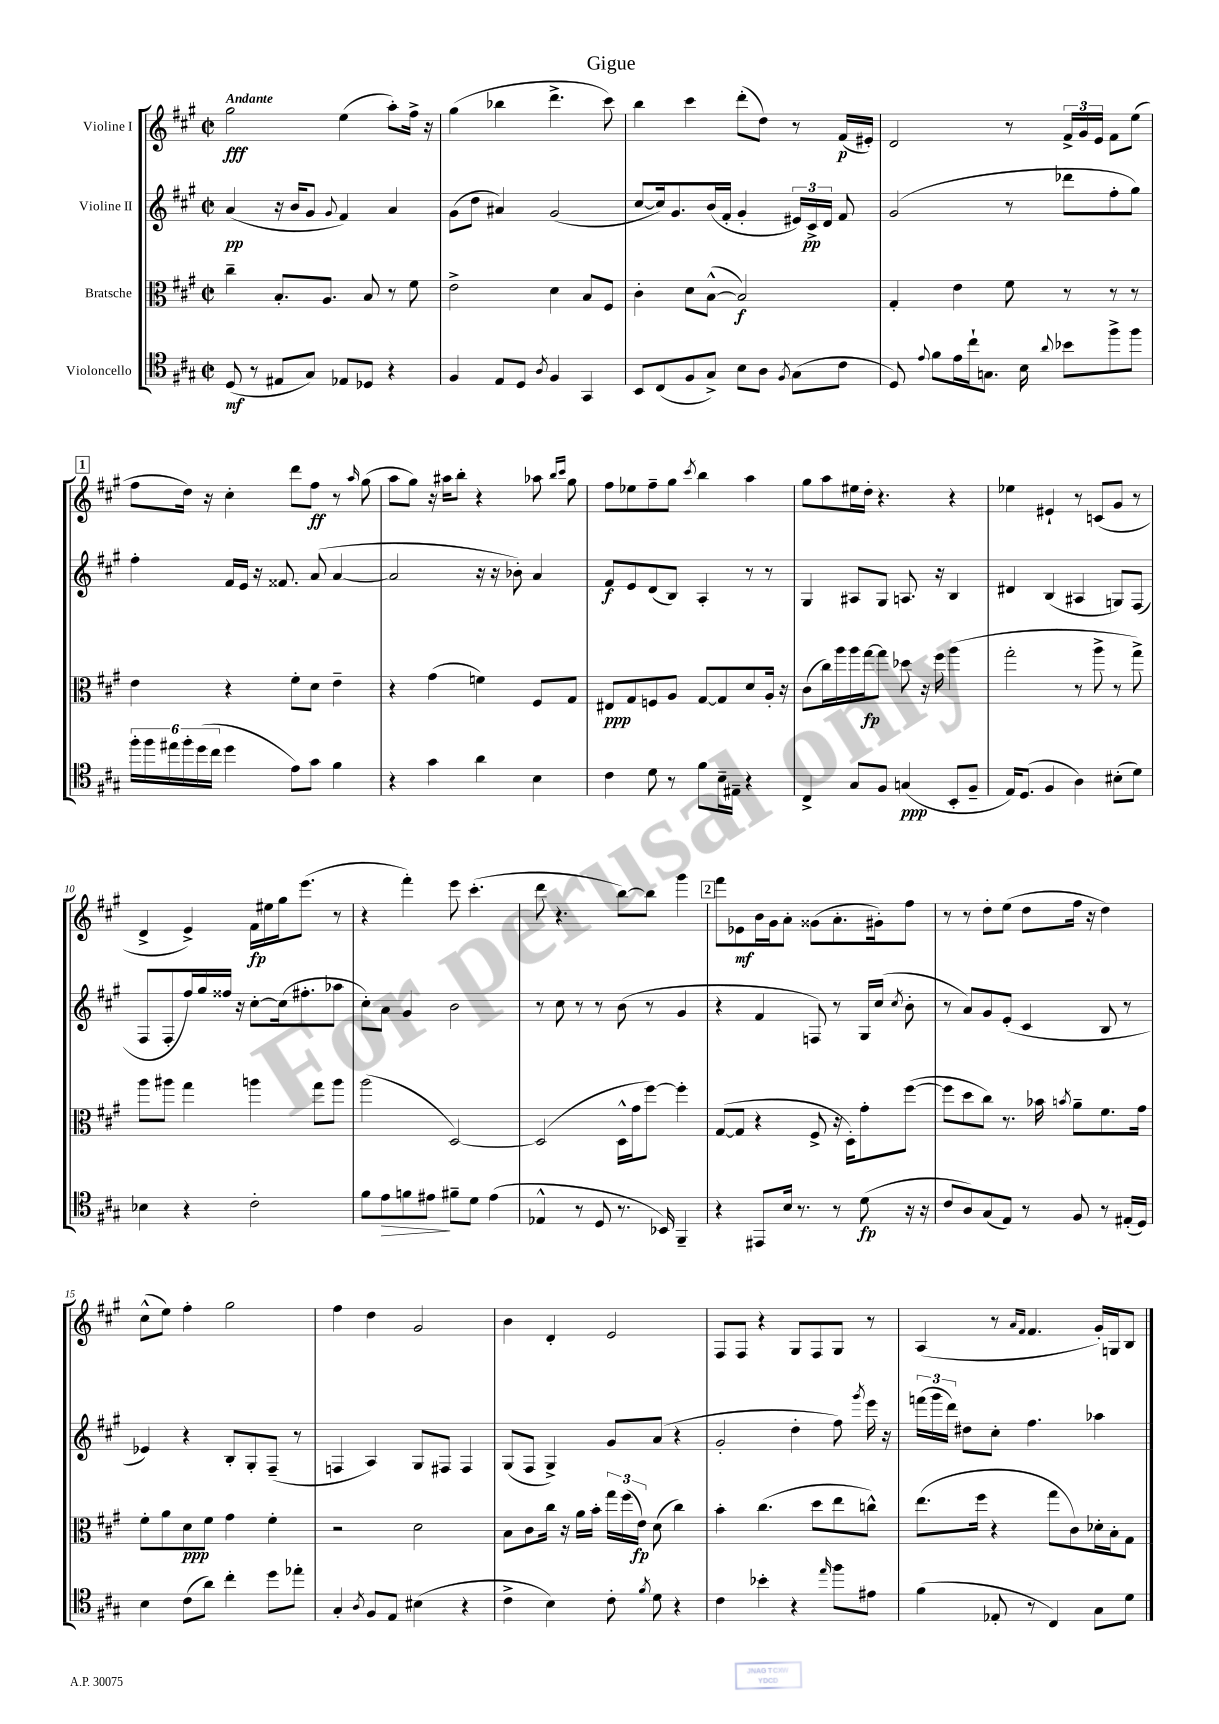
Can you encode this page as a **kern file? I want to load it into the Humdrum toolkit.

**kern	**kern	**kern	**kern
*staff4	*staff3	*staff2	*staff1
*clefC4	*clefC3	*clefG2	*clefG2
*k[f#c#g#]	*k[f#c#g#]	*k[f#c#g#]	*k[f#c#g#]
*M2/2	*M2/2	*M2/2	*M2/2
*met(c|)	*met(c|)	*met(c|)	*met(c|)
(8D/	4cc#~\	(4a/	2gg#\
8r	.	.	.
8E#/L	8.B'/L	16r	.
.	.	16b/LK	.
8G#/J)	.	8g#/J	.
.	8.A/J	.	.
.	.	8qqg#/	.
8E-/L	.	4f#/)	(4ee\
8D-/J	8B/	.	.
4r	8r	4a/	8aa'\L)
.	8f#\	.	16ff#^\Jk
.	.	.	16r
=	=	=	=
4F#/	2e^\	(8g#\L	(4gg#\
.	.	8dd\J	.
8E/L	.	4a#/)	4bb-\
8D/J	.	.	.
8qA/	.	.	.
4F#/	4d\	(2g#/	4.ddd^\
4GG#/	8B/L	.	.
.	8F#/J	.	8ccc#\)
=	=	=	=
8BB/L	4c#'\	[8cc#/L	4bb\
(8C#/	.	16cc#/]k)	.
.	.	8.g#/	.
8F#/	8d\L	.	4ccc#\
8G#^/J)	([8B^^\J	(16b/L	.
.	.	16f#'/JJ	.
8B\L	2B/])	4g#'/	(8ddd'\L
8A\J	.	.	8dd\J)
8qF#/	.	.	.
(8G#\L	.	24e#/LL)	8r
.	.	24c#^/	.
.	.	24d/JJ	.
8c#\J	.	8f#/	(16f#/LL
.	.	.	16e#'/JJ)
=	=	=	=
8D/)	4G#'/	(2g#/	2d/
8qqe/	.	.	.
8f#\L	.	.	.
16e\L	4e\	.	.
16cc#`\J	.	.	.
8.G\J	.	.	.
.	8f#\	8r	8r
16B\	.	.	.
8qqa/	.	.	.
8b-\L	8r	8ddd-\L	24f#^/LL
.	.	.	24g#/
.	.	.	24e/JJ
8ff#^\	8r	8ff#'\	8f#\L
8ff#\J	8r	8gg#\J)	(8ee\J
=	=	=	=
24ff#'\LL	4e\	4ff#'\	8ff#\L
24ff#\	.	.	.
24ee#\	.	.	.
24ff#'\	.	.	16dd\Jk)
(24dd\	.	.	.
.	.	.	16r
24cc#\JJ	.	.	.
4dd\	4r	16f#/LL	4cc#'\
.	.	16e/JJ	.
.	.	16r	.
.	.	8.f##/	.
8e\L)	8f#'\L	.	8ddd\L
8g#\J	8d\J	(8a/	8ff#\J
4f#\	4e~\	[4a/	8r
.	.	.	16qqaa/
.	.	.	(8gg#\
=	=	=	=
4r	4r	2a/]	8aa\L
.	.	.	8gg#\J)
4g#\	(4g#\	.	16r
.	.	.	16aa#\LK
.	.	.	8bb'\J
4a\	4f\)	16r	4r
.	.	16r	.
.	.	8b-'\)	.
4B\	8F#/L	4a/	8aa-\
.	.	.	16qqbb/LL
.	.	.	16qqccc#/JJ
.	8G#/J	.	8gg#\
=	=	=	=
4c#\	8E#/L	8f#/L	8ff#\L
.	8G#/	8e/	8ee-\
8d\	8F/	(8d/	8ff#~\
8r	8A/J	8B/J)	8gg#\J
.	.	.	8qccc#/
8f#\L	[8G#/L	4A'/	4bb\
16B~\L	8G#/]	.	.
16E#~\JJ	.	.	.
4r	8d/	8r	4aa\
.	16A'/Jk	8r	.
.	16r	.	.
=	=	=	=
4C#^/	(8c#\L	4G#/	8gg#\L
.	16cc#\L)	.	8aa\
.	16aa\	.	.
8G#/L	16aa\	8A#/L	16ee#\L
.	[16gg#\J	.	16dd'\JJ
8F#/J	8gg#\]J	8G#/J	4.r
(4G/	8dd-\	8.A/	.
.	16r	.	.
.	16ff#\	16r	.
8BB'/L	(4aa\	4B/	4r
8F#~/J	.	.	.
=	=	=	=
16E/LK)	2gg#'\	4d#/	4ee-\
(8.D/J	.	.	.
4F#/	.	(4B/	4e#`/
4A\)	8r	4A#/	8r
.	8aa^\	.	(8c/L
(8B#'\L	8r	8G/L)	8g#/J
8d\J)	8gg#^\)	(8F#/J	8r
=	=	=	=
4B-\	8aa\L	8F#/L	4d^/
.	8aa#\J	8F#'/	.
4r	4gg#\	16ff#/L)	4e^/)
.	.	16gg#/	.
.	.	16ff##/JJ	.
.	.	16r	.
2c#'\	4aa\	[8cc#'\L	16f#\LL
.	.	.	16ee#\
.	.	(16cc#\]k	16gg#\J
.	.	8.ff#'\	(8.eee\J
.	8gg#\L	.	.
.	8aa\J	8aa-\J	8r
=	=	=	=
8f#\L	(2aa\	8cc#'\L)	4r
8e\	.	8a\J	.
8f\	.	4g#/	4fff#'\)
8e#\J	.	.	.
8f#~\L	[2D/)	2b\	8eee\
8d\J	.	.	(4.ccc#'\
(4e#\	.	.	.
=	=	=	=
4E-^^/	(2D/]	8r	8ddd\
.	.	8cc#\	4.r
8r	.	8r	.
8D/	.	8r	.
8.r	16D^^\LL	(8b\	[8bb\L)
.	16g#\J	.	.
.	[8ff#\J)	8r	8bb\]J
16BB-/)	.	.	.
4FF#~/	4ff#'\]	4g#/	4ggg#\
=	=	=	=
4r	([8G#/L	4r	8fff#\L
.	8G#/]J	.	8e-\
8EE#/L	4r	4f#/	16b\L
.	.	.	16g#\J
16B/Jk	.	.	8a'\J
8.r	.	.	.
.	8F#^/	8F/)	(8g##\L
8r	16r	8r	8.a'\
.	16D'\LK)	.	.
(8d\	8g#'\	16G#/LL	.
.	.	(16cc#/JJ	16g#'\k)
.	.	8qcc#/	.
16r	([8ff#\J	8b'\	8ff#\J
16r	.	.	.
=	=	=	=
8c#/L	8ff#\]L	8r	8r
8A/)	8dd\	8a/L)	8r
(8G#/	8cc#\J)	8g#/	8dd'\L
8E/J)	8.r	(8e'/J	(8ee\J
8r	.	4c#/	8dd\L
.	16b-\	.	.
.	8qb/	.	.
8F#/	8a~\L	.	16ff#\Jk
.	.	.	16r
8r	8.f#\	8B/	4dd\)
(16E#'/LL	.	8r	.
16D/JJ)	16g#\Jk	.	.
=	=	=	=
4B\	8f#'\L	4e-/)	(8cc#^^\L
.	8a\	.	8ee\J)
(8c#\L	8d\	4r	4ff#'\
8a\J)	8f#\J	.	.
4cc#'\	4g#\	8B'/L	2gg#\
.	.	8G#'/	.
8dd\L	4f#'\	(8F#~/J	.
8ee-'\J	.	8r	.
=	=	=	=
4G#'/	2r	4F/	4ff#\
8qA/	.	.	.
8F#/L	.	4A/)	4dd\
8E/J	.	.	.
(4B#\	2d\	8G#/L	2g#/
.	.	8F#/J	.
4r	.	4F#/	.
=	=	=	=
4c#^\	8B\L	(8G#/L	4b\
.	8c#\	8F#/J	.
4B\)	16cc#\Jk	4G#^/)	4d'/
.	16r	.	.
.	16a\LL	.	.
.	16b'\JJ	.	.
8c#'\	24gg#\LL	8g#/L	2e/
.	(24ff#\	.	.
.	24e\JJ)	.	.
8qf#/	.	.	.
8d\	(8d\	(8a/J	.
4r	4cc#\)	4r	.
=	=	=	=
4c#\	4b'\	2g#'/	8F#/L
.	.	.	8F#/J
4b-'\	(4.cc#\	.	4r
4r	.	4dd'\	8G#/L
.	8dd\L	.	8F#/
16qqee/	.	.	.
8ff#\L	8ee\	8ff#\)	8G#/J
.	.	8qggg#/	.
8e#\J	8cc^^\J)	16eee\	8r
.	.	16r	.
=	=	=	=
(4f#\	(8.ee\L	(24fff\LL	(4A/
.	.	24ggg#\	.
.	.	24ddd\JJ)	.
.	.	8dd#\L	.
.	16ff#\Jk	.	.
8E-'/	4r	8cc#'\J	8r
.	.	.	16qqa/LL
.	.	.	16qqf#/JJ
8r	.	4.ff#\	4.f#/
4C#/)	8gg#\L	.	.
.	8c#\)	.	.
8G#\L	16d-'\L	4aa-\	16g#'/LL)
.	16B'\J	.	16G/J
8d\J	8G#\J	.	8B/J
==	==	==	==
*-	*-	*-	*-
